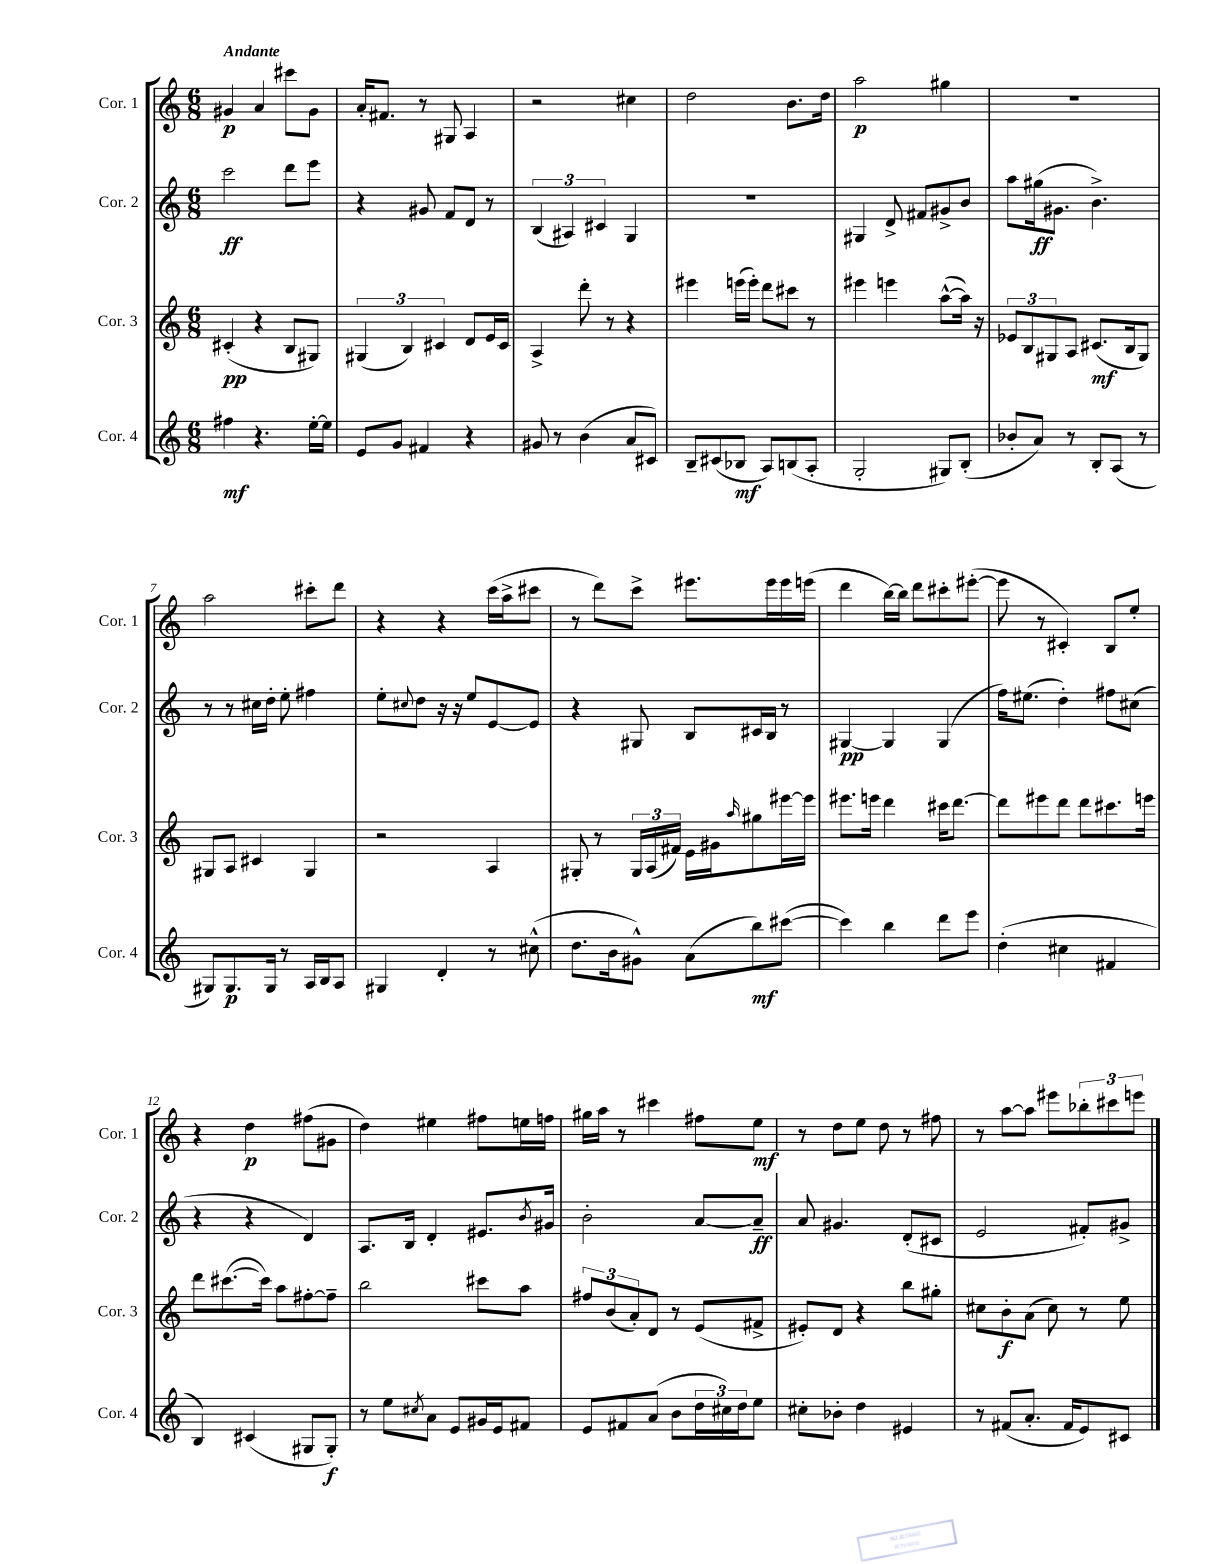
<<
\new StaffGroup <<
\new Staff = "s0" \with { instrumentName = "Cor. 1" shortInstrumentName = "Cor. 1" } {
    \clef treble \key c \major \numericTimeSignature \time 6/8 \tempo "Andante"
    gis'4\p a'4 cis'''8 gis'8 |
    a'16-. fis'8. r8 gis8 a4 |
    r2 cis''4 |
    d''2 b'8. d''16 |
    a''2\p gis''4 |
    R2. |
    a''2 cis'''8-. d'''8 |
    r4 r4 c'''16( a''16-> cis'''8 |
    r8 d'''8) c'''8-> eis'''8. eis'''16 eis'''16 e'''16( |
    d'''4 b''16~) b''16 d'''8 cis'''8-. eis'''8~-.( |
    eis'''8 r8 cis'4-.) b8 e''8-. |
    r4 d''4\p fis''8( gis'8 |
    d''4) eis''4 fis''8 e''16 f''16 |
    gis''16 a''16 r8 cis'''4 fis''8 e''8\mf |
    r8 d''8 e''8 d''8 r8 fis''8 |
    r8 a''8~ a''8 eis'''8 \tuplet 3/2 { bes''8-. cis'''8 e'''8 } \bar "|." |
}
\new Staff = "s1" \with { instrumentName = "Cor. 2" shortInstrumentName = "Cor. 2" } {
    \clef treble \key c \major \numericTimeSignature \time 6/8
    c'''2\ff d'''8 e'''8 |
    r4 gis'8 f'8 d'8 r8 |
    \tuplet 3/2 { b4( ais4) cis'4 } g4 |
    R2. |
    gis4 d'8-> fis'8 gis'8-> b'8 |
    a''8 gis''16\ff( gis'8. b'4.->) |
    r8 r8 cis''16 d''16-. e''8-. fis''4 |
    e''8-. \appoggiatura { cis''8 } d''8 r16 r16 e''8 e'8~ e'8 |
    r4 gis8 b8 cis'16 b16 r8 |
    gis4~\pp gis4 gis4( |
    f''16) eis''8.( d''4-.) fis''8 cis''8( |
    r4 r4 d'4) |
    a8. b16 d'4-. eis'8. \acciaccatura { b'8 } gis'16 |
    b'2-. a'8~ a'8--\ff |
    a'8 gis'4. d'8-.( cis'8 |
    e'2 fis'8-.) gis'8-> \bar "|." |
}
\new Staff = "s2" \with { instrumentName = "Cor. 3" shortInstrumentName = "Cor. 3" } {
    \clef treble \key c \major \numericTimeSignature \time 6/8
    cis'4-.\pp( r4 b8 gis8) |
    \tuplet 3/2 { gis4( b4) cis'4 } d'8 e'16 cis'16 |
    a4-> d'''8-. r8 r4 |
    eis'''4 e'''16( e'''16-.) d'''8 cis'''8 r8 |
    eis'''4 e'''4 a''8~-^( a''16) r16 |
    \tuplet 3/2 { ees'8 b8 gis8 } a8 cis'8.\mf( b16 gis8) |
    gis8 a8 cis'4 gis4 |
    r2 a4 |
    gis8-. r8 \tuplet 3/2 { gis16 a16( fis'16) } e'16 gis'16 \grace { a''16 } gis''8 eis'''16~ eis'''16 |
    eis'''8. e'''16 d'''4 cis'''16 d'''8.~ |
    d'''8 eis'''8 d'''8 d'''8 cis'''8. e'''16 |
    d'''8 cis'''8.~( cis'''16) a''8 fis''8~-. fis''8-- |
    b''2 cis'''8 a''8 |
    \tuplet 3/2 { fis''8 b'8( a'8-.) } d'8 r8 e'8( fis'8-> |
    eis'8-.) d'8 r4 b''8 gis''8-. |
    cis''8 b'8-.\f a'8( cis''8) r8 e''8 \bar "|." |
}
\new Staff = "s3" \with { instrumentName = "Cor. 4" shortInstrumentName = "Cor. 4" } {
    \clef treble \key c \major \numericTimeSignature \time 6/8
    fis''4\mf r4. e''16~-. e''16 |
    e'8 g'8 fis'4 r4 |
    gis'8 r8 b'4( a'8 cis'8) |
    b8-- cis'8( bes8\mf a8) b8( a8-. |
    g2-. gis8) b8-.( |
    bes'8-. a'8) r8 b8-. a8( r8 |
    gis8) gis8.\p gis16 r8 a16 b16 a8 |
    gis4 d'4-. r8 cis''8-^( |
    d''8. b'16 gis'8-^) a'8( b''8\mf) cis'''8~( |
    cis'''4) b''4 d'''8 e'''8 |
    d''4-.( cis''4 fis'4 |
    b4) cis'4( gis8 gis8-.\f) |
    r8 e''8 \acciaccatura { cis''8 } a'8 e'8 gis'16 e'16 fis'8 |
    e'8 fis'8 a'8( b'8 \tuplet 3/2 { d''16 cis''16) d''16 } e''8 |
    cis''8-. bes'8-. d''4 eis'4 |
    r8 fis'8( a'8.-. fis'16 e'8) cis'8 \bar "|." |
}
>>
>>
